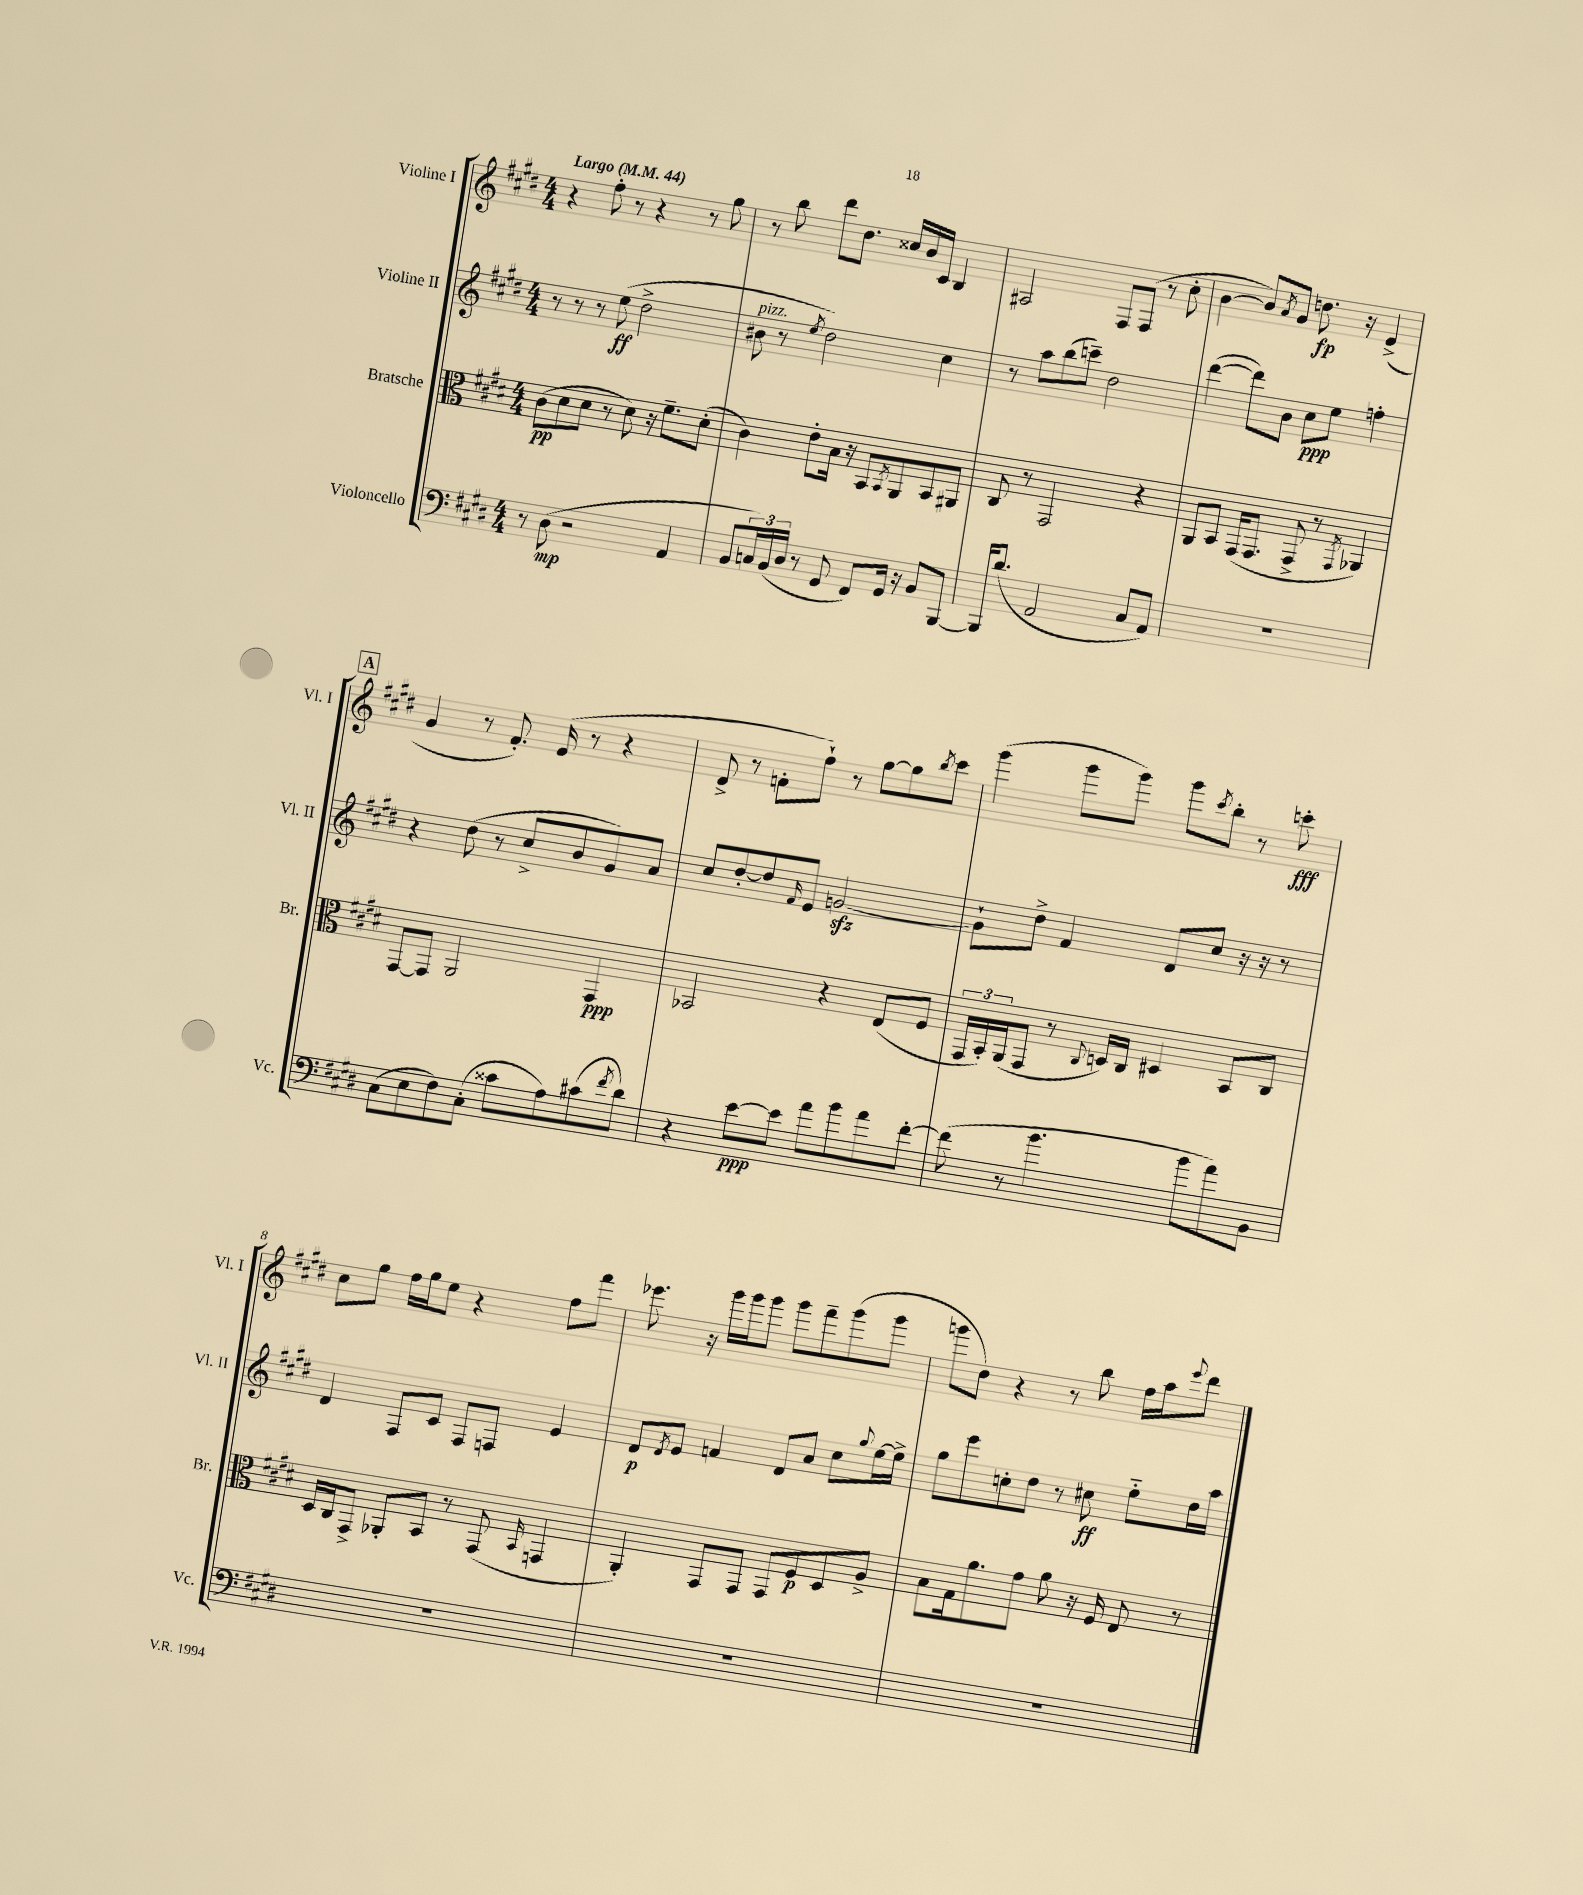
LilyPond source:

<<
\new StaffGroup <<
\new Staff = "s0" \with { instrumentName = "Violine I" shortInstrumentName = "Vl. I" } {
    \clef treble \key e \major \numericTimeSignature \time 4/4 \tempo "Largo" 4 = 44
    r4 fis''8-. r8 r4 r8 gis''8 |
    r8 b''8 dis'''8 dis''8. cisis''16 b'16 cis'16 b4 |
    ais2 fis8 fis8( r8 cis''8-. |
    b'4~ b'8) \acciaccatura { a'8 } gis'8 d''8.\fp r16 e'4->( |
    \mark \markup { \box "A" } gis'4 r8 fis'8.-.) e'16( r8 r4 |
    dis'8-> r8 f'8-. fis''8-!) r8 gis''8~ gis''8 \acciaccatura { b''8 } cis'''8 |
    gis'''4( gis'''8 gis'''8) gis'''8 \acciaccatura { cis'''8 } b''8-. r8 c'''8-.\fff |
    cis''8 gis''8 fis''16 gis''16 e''8 r4 fis''8 fis'''8 |
    ees'''8. r16 gis'''16 gis'''16 gis'''8 gis'''8 fis'''8-- gis'''8( gis'''8 |
    g'''8 dis''8) r4 r8 b''8 fis''16 a''16 \appoggiatura { e'''8 } dis'''8 \bar "|." |
}
\new Staff = "s1" \with { instrumentName = "Violine II" shortInstrumentName = "Vl. II" } {
    \clef treble \key e \major \numericTimeSignature \time 4/4
    r8 r8 r8 e''8\ff( dis''2-> |
    bis'8^\markup { \italic "pizz." } r8 \acciaccatura { e''8 } dis''2) cis''4 |
    r8 a''8 b''8( c'''8--) dis''2 |
    dis'''4~( dis'''8) b'8 cis''8\ppp e''8 f''4-. |
    \mark \markup { \box "A" } r4 dis''8( r8 cis''8-> b'8 gis'8) a'8 |
    cis''8 dis''8~-. dis''8 \grace { fis'16 } e'8 g'2~\sfz |
    g'8-! dis''8-> fis'4 dis'8 cis''8 r16 r16 r8 |
    dis'4 fis8 cis'8 fis8 f8 e'4 |
    dis'8\p \acciaccatura { dis'8 } e'8 f'4 dis'8 a'8 cis''8 \appoggiatura { gis''8 } e''16~ e''16-> |
    gis''8 e'''8 c''8-. dis''8 r8 cis''8\ff e''8-_ dis''16 a''16 \bar "|." |
}
\new Staff = "s2" \with { instrumentName = "Bratsche" shortInstrumentName = "Br." } {
    \clef alto \key e \major \numericTimeSignature \time 4/4
    cis'8\pp( dis'8 dis'8 r8 dis'8) r16 fis'8.-- dis'8-.( |
    cis'4) e'8-. b16 r16 b,8 \acciaccatura { b,8 } a,8 b,8 ais,8 |
    cis8 r8 gis,2 r4 |
    a,8 b,8 gis,16( gis,8. gis,8-> r8 \acciaccatura { gis,8 } aes,4) |
    \mark \markup { \box "A" } gis,8~ gis,8 a,2 gis,4\ppp |
    bes,2 r4 e8( fis8 |
    \tuplet 3/2 { gis,16 b,16-.) a,16( } gis,8 r8 \appoggiatura { cis8 } d16) cis16 dis4 b,8 cis8 |
    dis16 cis16 gis,8-> aes,8-. b,8 r8 gis,8( \grace { b,16 } g,4 |
    a,4-.) gis,8 gis,8 gis,8 fis8\p dis8 a8-> |
    b8 gis16 a'8. gis'8 a'8 r16 fis16 e8 r8 \bar "|." |
}
\new Staff = "s3" \with { instrumentName = "Violoncello" shortInstrumentName = "Vc." } {
    \clef bass \key e \major \numericTimeSignature \time 4/4
    r8 dis8\mp( r2 a,4 |
    b,8 \tuplet 3/2 { c16) b,16( dis16 } r8 gis,8 fis,8) gis,16 r16 b,8 b,,8~ |
    b,,16 dis'8.( a,2 cis8 a,8) |
    R1 |
    \mark \markup { \box "A" } cis8( e8 fis8) cis8-.( cisis'8 a8) cis'8( \acciaccatura { fis'8 } dis'8) |
    r4 e'8~\ppp e'8 a'8 b'8 a'8 fis'8~-. |
    fis'8( r8 b'4. b'8 a'8) b,8 |
    R1 |
    R1 |
    R1 \bar "|." |
}
>>
>>
